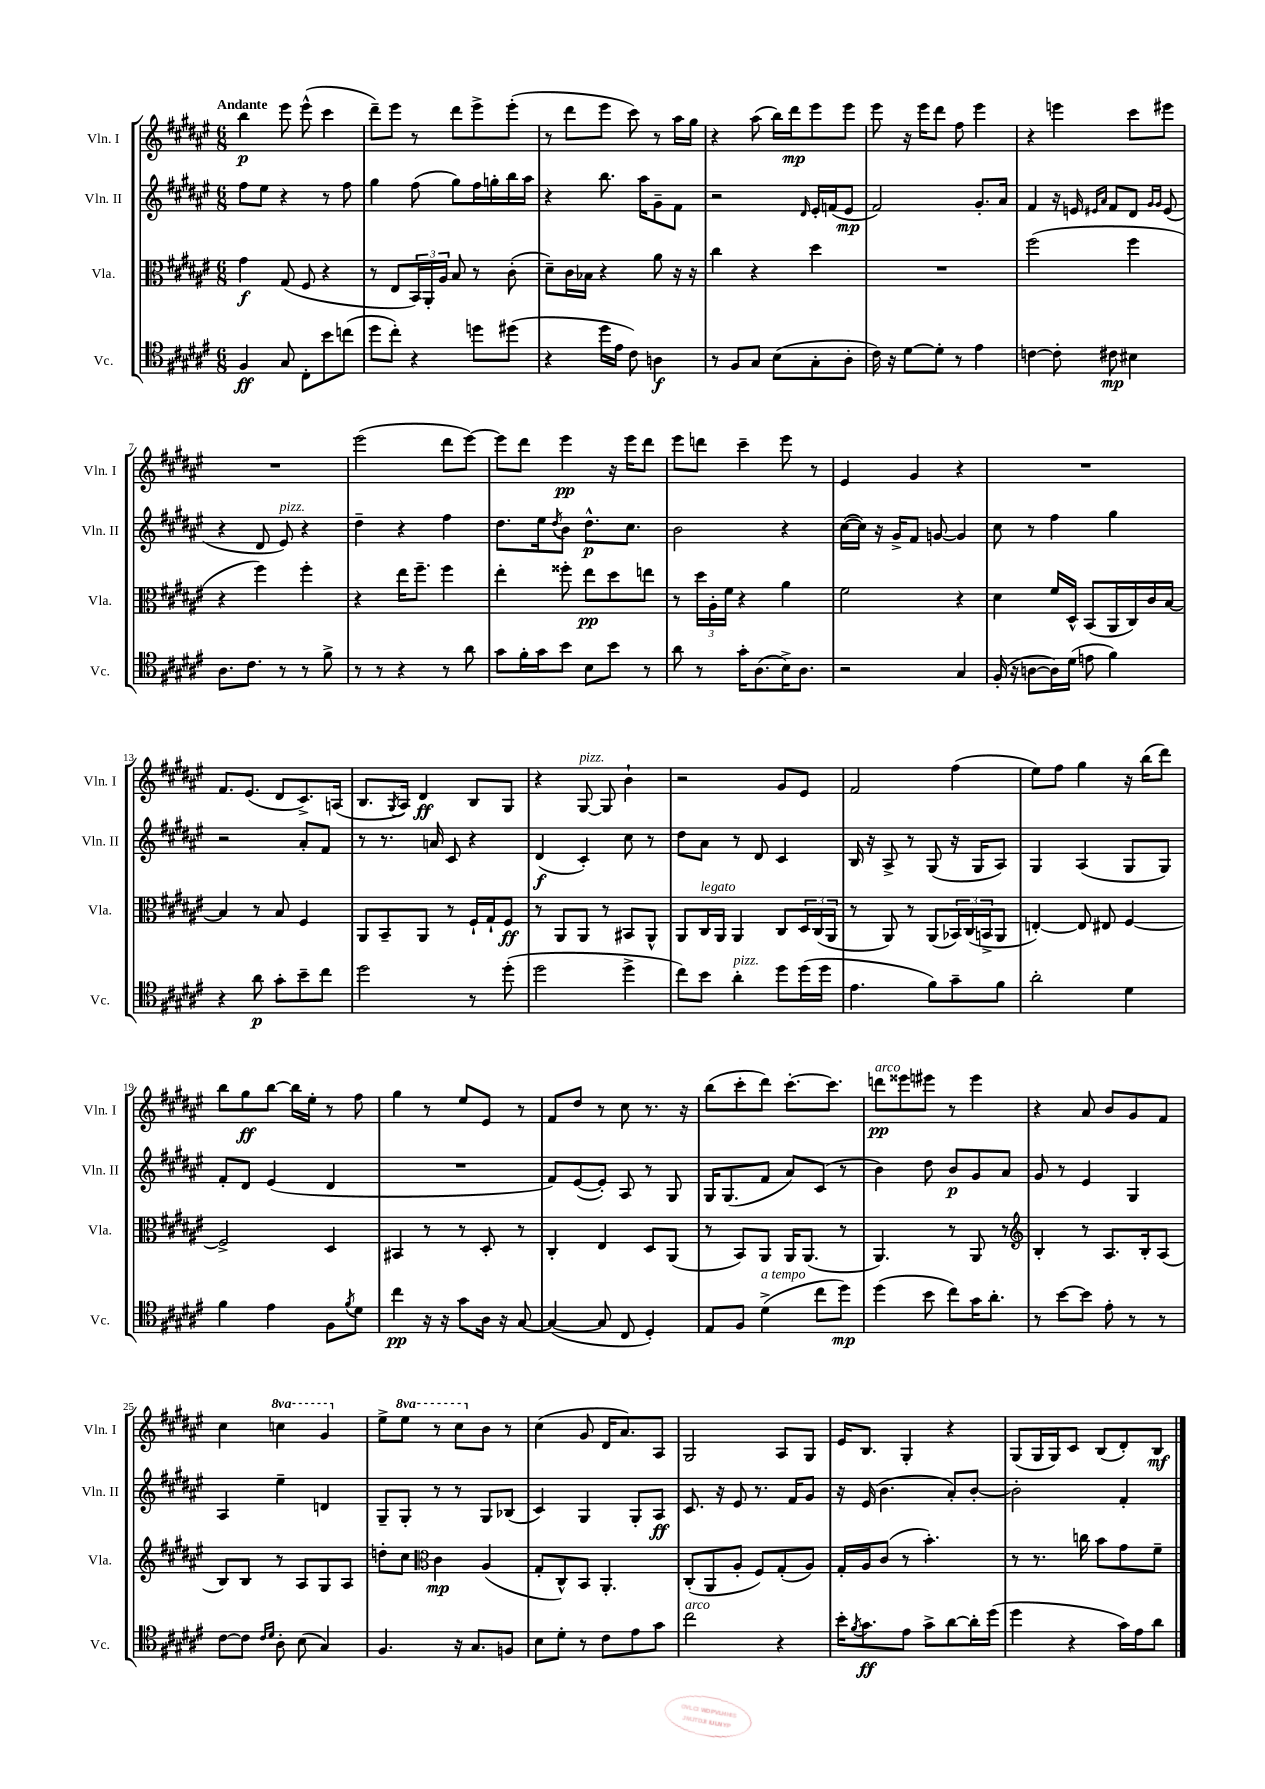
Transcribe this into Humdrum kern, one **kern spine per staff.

**kern	**kern	**kern	**kern
*staff4	*staff3	*staff2	*staff1
*clefC4	*clefC3	*clefG2	*clefG2
*k[f#c#g#d#a#e#]	*k[f#c#g#d#a#e#]	*k[f#c#g#d#a#e#]	*k[f#c#g#d#a#e#]
*M6/8	*M6/8	*M6/8	*M6/8
4F#	4g#	8ff#	4bb
.	.	8ee#	.
8G#	(8G#	4r	8eee#
8C#'	8F#	.	(8eee#^^
8b	4r	8r	4ccc#
(8cc	.	8ff#	.
=	=	=	=
8dd#	8r	4gg#	8ddd#~)
8cc#')	8E#	.	8eee#
4r	24BB)	(8ff#	8r
.	24AA#'	.	.
.	24A#	.	.
.	8B	8gg#)	8ddd#
8dd	8r	16ff#	8eee#^
.	.	16gg'	.
(8dd#	(8c#'	16bb	(8eee#'
.	.	16aa#	.
=	=	=	=
4r	8d#~)	4r	8r
.	16c#	.	8ddd#
.	16B-	.	.
16dd#	4r	8.bb	8eee#
16e#	.	.	.
8c#)	.	.	8ccc#)
.	.	16aa#	.
4A	8a#	8g#~	8r
.	16r	8f#	16aa#
.	16r	.	16gg#
=	=	=	=
8r	4cc#	2r	4r
8F#	.	.	.
8G#	4r	.	(8aa#
(8B	.	.	16bb)
.	.	.	16ddd#
.	.	16qqd#	.
8G#'	4dd#	16e#'	8eee#
.	.	(16f	.
8A#'	.	8e#	8eee#
=	=	=	=
16c#)	2.r	2f#)	8eee#
16r	.	.	.
[8d#	.	.	16r
.	.	.	16eee#
8d#']	.	.	8ddd#
8r	.	.	8ff#
4e#	.	8.g#'	4eee#
.	.	16a#	.
=	=	=	=
[4c	(2ff#	4f#	4r
8c']	.	16r	4eee
.	.	16e	.
.	.	16qqe#	.
.	.	16qqa#	.
8c#	.	8f#	.
4B#	4ff#	8d#	8ccc#
.	.	16qqg#	.
.	.	16qqg#	.
.	.	(8e#	8eee#
=	=	=	=
8.A#	4r	4r	2.r
8.c#	.	.	.
.	4ff#)	8d#	.
8r	.	8e#)	.
8r	4ff#'	4r	.
8f#^	.	.	.
=	=	=	=
8r	4r	4dd#~	(2eee#
8r	.	.	.
4r	16ee#	4r	.
.	8.ff#~	.	.
8r	4ff#	4ff#	8ddd#
8a#	.	.	[8eee#)
=	=	=	=
8g#	4ee#'	8.dd#	8eee#]
16f#'	.	.	8ddd#
16g#	.	16ee#	.
.	.	8qdd#	.
8b	8ff##'	8b	4eee#
8B	8ee#	8.dd#^^	.
8b	8dd#	.	16r
.	.	8.cc#	16eee#
8r	8ee	.	8ddd#
=	=	=	=
8a#	8r	2b	8eee#
8r	24dd#	.	8ddd
.	24A#'	.	.
.	24f#	.	.
16g#'	4r	.	4ccc#~
(8.A#	.	.	.
16B^)	4a#	4r	8eee#
8.A#	.	.	.
.	.	.	8r
=	=	=	=
2r	2f#	([16cc#	4e#
.	.	16cc#])	.
.	.	16r	.
.	.	16g#^	.
.	.	8f#	4g#
.	.	[8g	.
4G#	4r	4g]	4r
=	=	=	=
(16F#'	4d#	8cc#	2.r
16r	.	.	.
[8A	.	8r	.
16A])	16f#	4ff#	.
(16d#	16D#^^	.	.
8e	(8BB	.	.
4f#)	16AA#	4gg#	.
.	16C#)	.	.
.	16c#	.	.
.	[16B	.	.
=	=	=	=
4r	4B]	2r	8.f#
.	.	.	(8.e#
8a#	8r	.	.
8g#'	8B	.	8d#
8b~	4F#	8a#'	8.c#^)
8cc#	.	8f#	.
.	.	.	(16A
=	=	=	=
2dd#	8AA#	8r	8.B
.	8BB~	8.r	.
.	.	.	8qG#
.	.	.	16A#)
.	8AA#	.	4d#
.	.	16a	.
.	8r	8c#	.
8r	16F#`	4r	8B
.	16G#`	.	.
(8dd#'	8F#	.	8G#
=	=	=	=
2dd#	8r	(4d#	4r
.	8AA#	.	.
.	8AA#	4c#')	[8G#
.	8r	.	8G#]
4dd#^	8BB#	8cc#	4b`
.	8AA#^^	8r	.
=	=	=	=
8cc#)	8AA#	8dd#	2r
8b	16C#	8a#	.
.	16AA#	.	.
4a#'	4AA#	8r	.
.	.	8d#	.
8dd#	8C#	4c#	8g#
(16dd#	24D#	.	8e#
.	(24C#	.	.
16dd#	.	.	.
.	24AA#	.	.
=	=	=	=
4.e#	8r	16B	2f#
.	.	16r	.
.	8AA#)	8A#^	.
.	8r	8r	.
8f#)	(8AA#	(8G#	.
8g#~	24BB-)	16r	(4ff#
.	(24C#	.	.
.	.	16G#	.
.	24BB^	.	.
8f#	8AA#	8A#)	.
=	=	=	=
2a#'	[4E')	4G#	8ee#)
.	.	.	8ff#
.	8E]	(4A#	4gg#
.	8E#	.	.
4d#	[4F#	8G#	16r
.	.	.	(16bb
.	.	8G#)	8ddd#)
=	=	=	=
4f#	2F#^]	8f#'	8bb
.	.	8d#	8gg#
4e#	.	(4e#	[8bb
.	.	.	16bb]
.	.	.	16ee#'
8F#	4D#	4d#	8r
8qf#	.	.	.
8d#	.	.	8ff#
=	=	=	=
4cc#	4BB#	2.r	4gg#
16r	8r	.	8r
16r	.	.	.
8g#	8r	.	8ee#
16A#	8D#'	.	8e#
16r	.	.	.
[8G#	8r	.	8r
=	=	=	=
(4G#_	4C#'	8f#)	8f#
.	.	([8e#	8dd#
8G#]	4E#	8e#'])	8r
8C#	.	8A#	8cc#
4D#')	8D#	8r	8.r
.	(8AA#	8G#	.
.	.	.	16r
=	=	=	=
8E#	8r	16G#	(8bb
.	.	(8.G#	.
8F#	8BB)	.	8ccc#'
(4d#^	8AA#	8f#	8ddd#)
.	16AA#	8a#)	[8.ccc#'
.	(8.AA#	.	.
8cc#	.	(8c#	.
.	.	.	8.ccc#]
8dd#)	8r	8r	.
=	=	=	=
(4dd#	4.AA#)	4b)	8ddd
.	.	.	8eee##
8b	.	8dd#	8eee#
8cc#)	8r	8b	8r
16g#	8AA#	8g#	4eee#
8.a#'	.	.	.
.	8r	8a#	.
=	=	=	=
*	*clefG2	*	*
8r	4B'	8g#	4r
[8b	.	8r	.
8b]	8r	4e#	8a#
8e#'	8.A#	.	8b
8r	.	4G#	8g#
.	16B'	.	.
8r	(8A#	.	8f#
=	=	=	=
[8c#	8B)	4A#	4cc#
8c#]	8B	.	.
16qqc#	.	.	.
16qqd#	.	.	.
8A#'	8r	4ee#~	4ccc
(8B	8A#	.	.
4G#)	8G#	4d	4gg#
.	8A#	.	.
=	=	=	=
4.F#	8dd'	8G#~	8ee#^
.	8cc#	8G#'	8eee#
*	*clefC3	*	*
.	4c#	8r	8r
16r	.	8r	8ccc#
8.G#	.	.	.
.	(4A#	8G#	8b
8F	.	(8B-	8r
=	=	=	=
8B	8G#'	4c#)	(4cc#
8d#'	8C#^^)	.	.
8r	8BB	4G#	8g#
8c#	4.AA#'	.	16d#
.	.	.	8.a#)
8e#	.	8G#'	.
8g#	.	8A#	8A#
=	=	=	=
2cc#	(8C#'	8.c#	2G#
.	8AA#	.	.
.	.	16r	.
.	8A#'	8e#	.
.	8F#)	8.r	.
4r	(8G#'	.	8A#
.	.	16f#	.
.	8A#)	8g#	8G#
=	=	=	=
16b'	16G#'	16r	16e#
8qf#	.	.	.
8.g#	16A#	(16e#	8.B
.	(8c#	4.b	.
8e#	8r	.	4G#'
8g#^	4.b')	.	.
[8a#	.	8a#')	4r
16a#']	.	[8b'	.
(16dd#	.	.	.
=	=	=	=
4dd#	8r	2b']	(8G#
.	8.r	.	16G#
.	.	.	16G#)
4r	.	.	8c#
.	16cc	.	.
.	8b	.	(8B
16g#)	8g#	4f#'	8d#')
16e#	.	.	.
8a#	8f#~	.	8B
==	==	==	==
*-	*-	*-	*-
